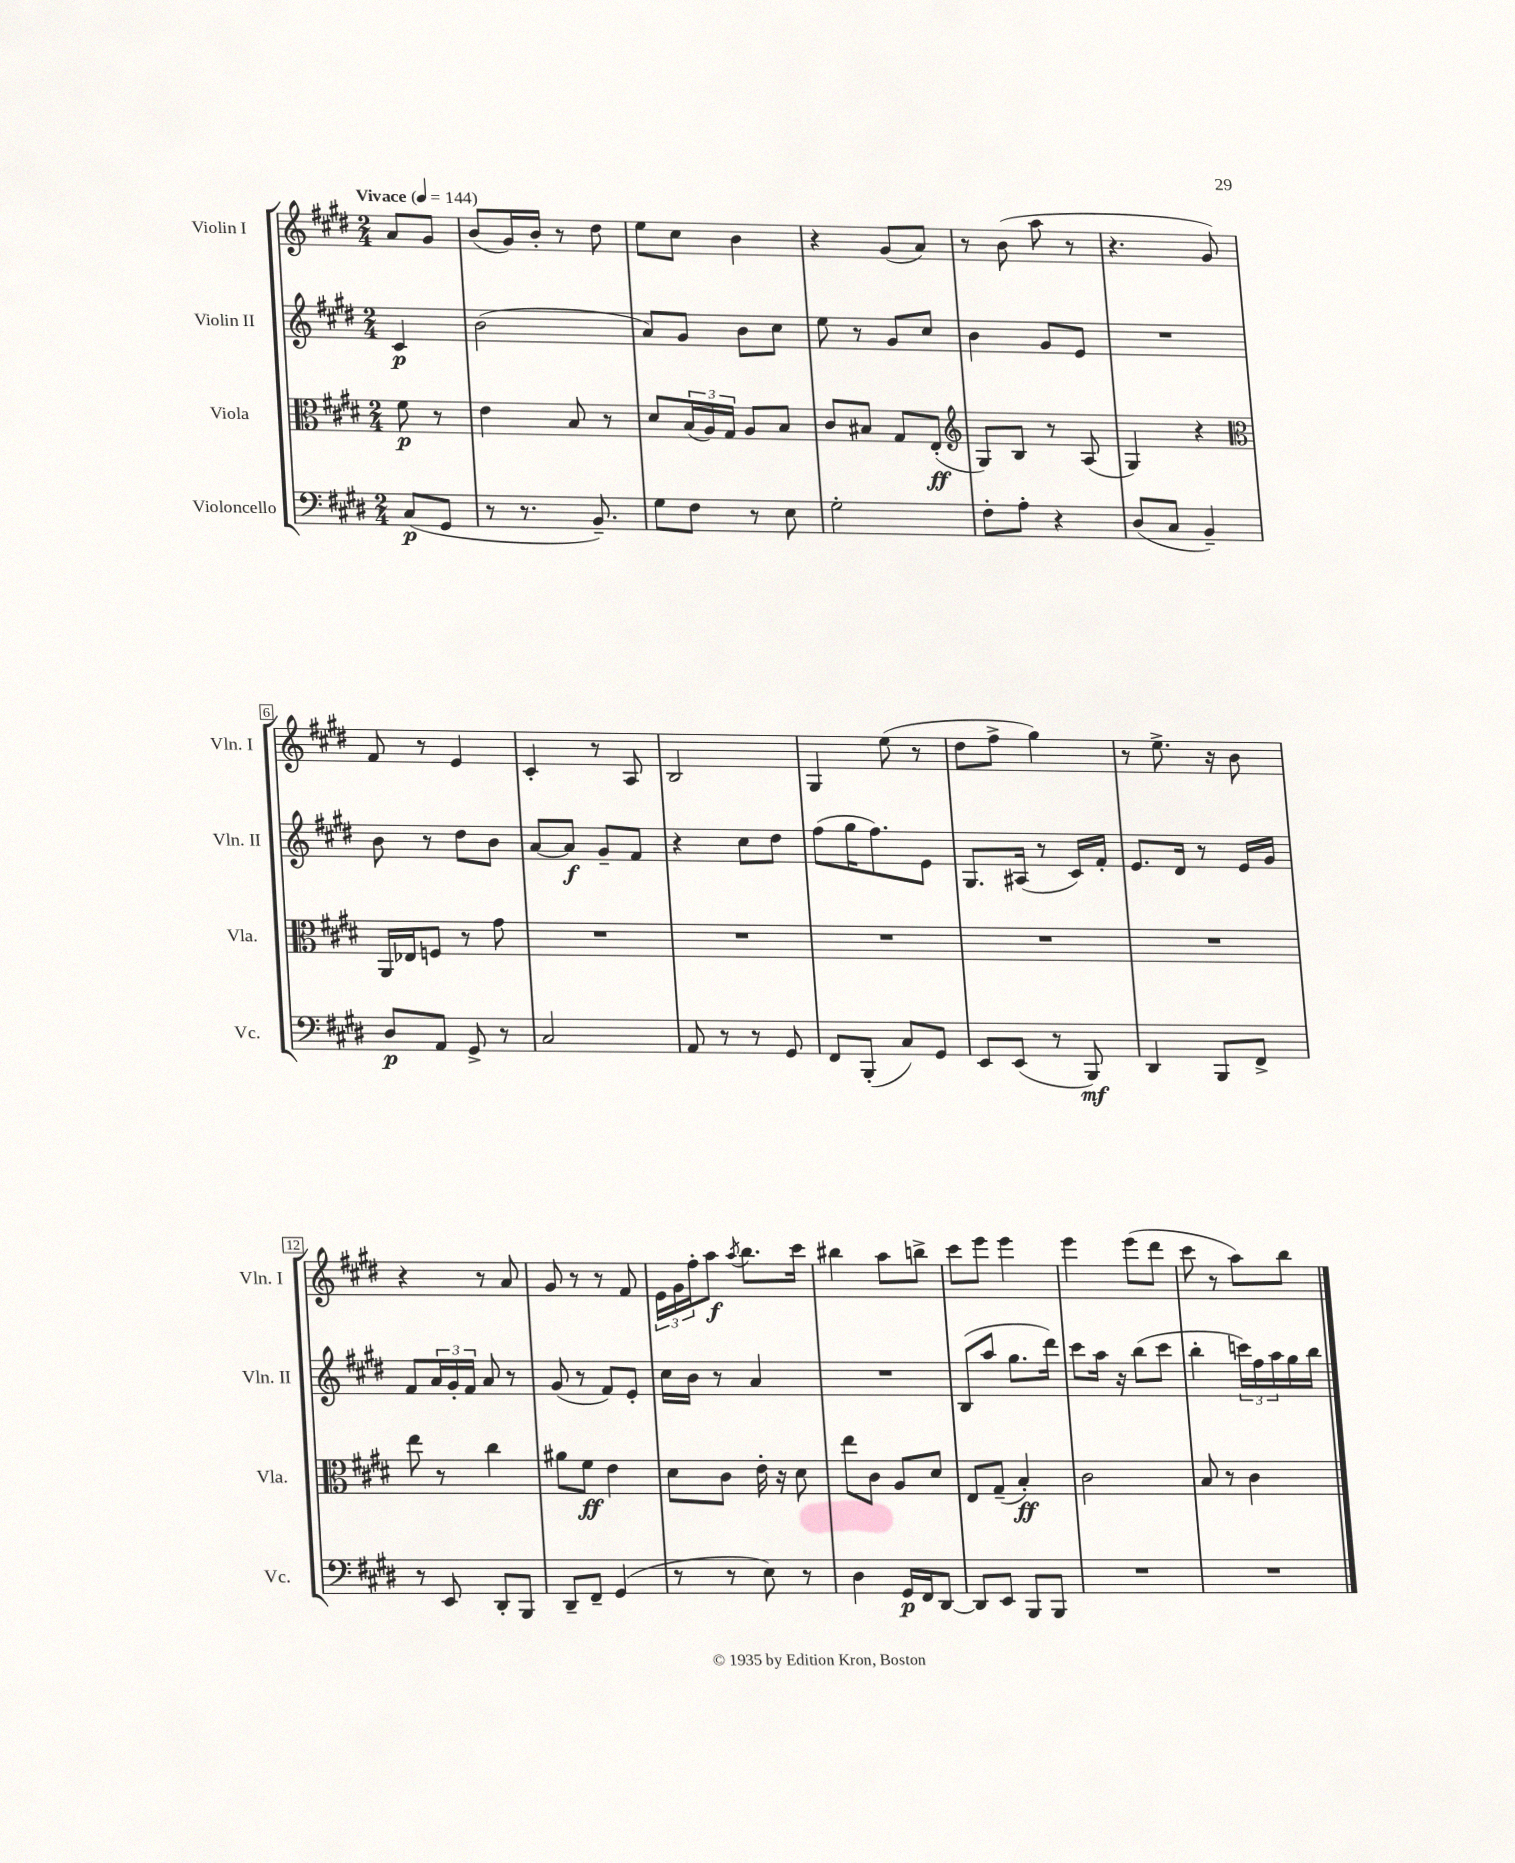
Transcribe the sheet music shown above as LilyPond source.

<<
\new StaffGroup <<
\new Staff = "s0" \with { instrumentName = "Violin I" shortInstrumentName = "Vln. I" } {
    \clef treble \key e \major \numericTimeSignature \time 2/4 \partial 4 \tempo "Vivace" 4 = 144
    a'8 gis'8 |
    b'8( gis'16) b'16-. r8 dis''8 |
    e''8 cis''8 b'4 |
    r4 gis'8( a'8) |
    r8 b'8( a''8 r8 |
    r4. gis'8) |
    fis'8 r8 e'4 |
    cis'4-. r8 a8 |
    b2 |
    gis4 e''8( r8 |
    dis''8 fis''8-> gis''4) |
    r8 e''8.-> r16 b'8 |
    r4 r8 a'8 |
    gis'8 r8 r8 fis'8 |
    \tuplet 3/2 { e'16 gis'16 fis''16-. } a''8\f \acciaccatura { a''8 } b''8. cis'''16 |
    bis''4 a''8 b''8-> |
    cis'''8 e'''8 e'''4 |
    e'''4 e'''8( dis'''8 |
    cis'''8 r8 a''8) b''8 \bar "|." |
}
\new Staff = "s1" \with { instrumentName = "Violin II" shortInstrumentName = "Vln. II" } {
    \clef treble \key e \major \numericTimeSignature \time 2/4 \partial 4
    cis'4\p |
    b'2( |
    a'8) gis'8 b'8 cis''8 |
    e''8 r8 gis'8 cis''8 |
    b'4 gis'8 e'8 |
    R2 |
    b'8 r8 dis''8 b'8 |
    a'8~ a'8\f gis'8-- fis'8 |
    r4 cis''8 dis''8 |
    fis''8( gis''16 fis''8.) e'8 |
    gis8. ais16( r8 cis'16) fis'16-. |
    e'8. dis'16 r8 e'16 gis'16 |
    fis'8 \tuplet 3/2 { a'16 gis'16-. fis'16 } a'8 r8 |
    gis'8( r8 fis'8) e'8-. |
    cis''16 b'16 r8 a'4 |
    R2 |
    b8( a''8 gis''8. dis'''16) |
    cis'''8 a''16 r16 b''8( cis'''8 |
    b''4-. \tuplet 3/2 { c'''16) fis''16 a''16 } gis''16 b''16 \bar "|." |
}
\new Staff = "s2" \with { instrumentName = "Viola" shortInstrumentName = "Vla." } {
    \clef alto \key e \major \numericTimeSignature \time 2/4 \partial 4
    fis'8\p r8 |
    e'4 b8 r8 |
    dis'8 \tuplet 3/2 { b16( a16) gis16 } a8 b8 |
    cis'8 bis8 gis8 e8-.\ff( |
    \clef treble gis8) b8 r8 a8( |
    gis4) r4 |
    \clef alto a,16 ees16 f8 r8 gis'8 |
    R2 |
    R2 |
    R2 |
    R2 |
    R2 |
    e''8 r8 cis''4 |
    ais'8 fis'8\ff e'4 |
    dis'8 cis'8 e'16-. r16 dis'8 |
    e''8 cis'8 a8 dis'8 |
    e8 gis8--( b4-.\ff) |
    cis'2 |
    b8 r8 cis'4 \bar "|." |
}
\new Staff = "s3" \with { instrumentName = "Violoncello" shortInstrumentName = "Vc." } {
    \clef bass \key e \major \numericTimeSignature \time 2/4 \partial 4
    cis8\p( gis,8 |
    r8 r8. b,8.--) |
    gis8 fis8 r8 e8 |
    gis2-. |
    fis8-. a8-. r4 |
    dis8( cis8 b,4--) |
    dis8\p a,8 gis,8-> r8 |
    cis2 |
    a,8 r8 r8 gis,8 |
    fis,8 b,,8-.( cis8) gis,8 |
    e,8 e,8( r8 b,,8\mf) |
    dis,4 b,,8 fis,8-> |
    r8 e,8 dis,8-. b,,8 |
    dis,8-- fis,8-- gis,4( |
    r8 r8 e8) r8 |
    dis4 gis,16\p fis,16 dis,8~ |
    dis,8 e,8 b,,8 b,,8 |
    R2 |
    R2 \bar "|." |
}
>>
>>
\layout { \context { \Score \override BarNumber.stencil = #(make-stencil-boxer 0.1 0.3 ly:text-interface::print) } }
